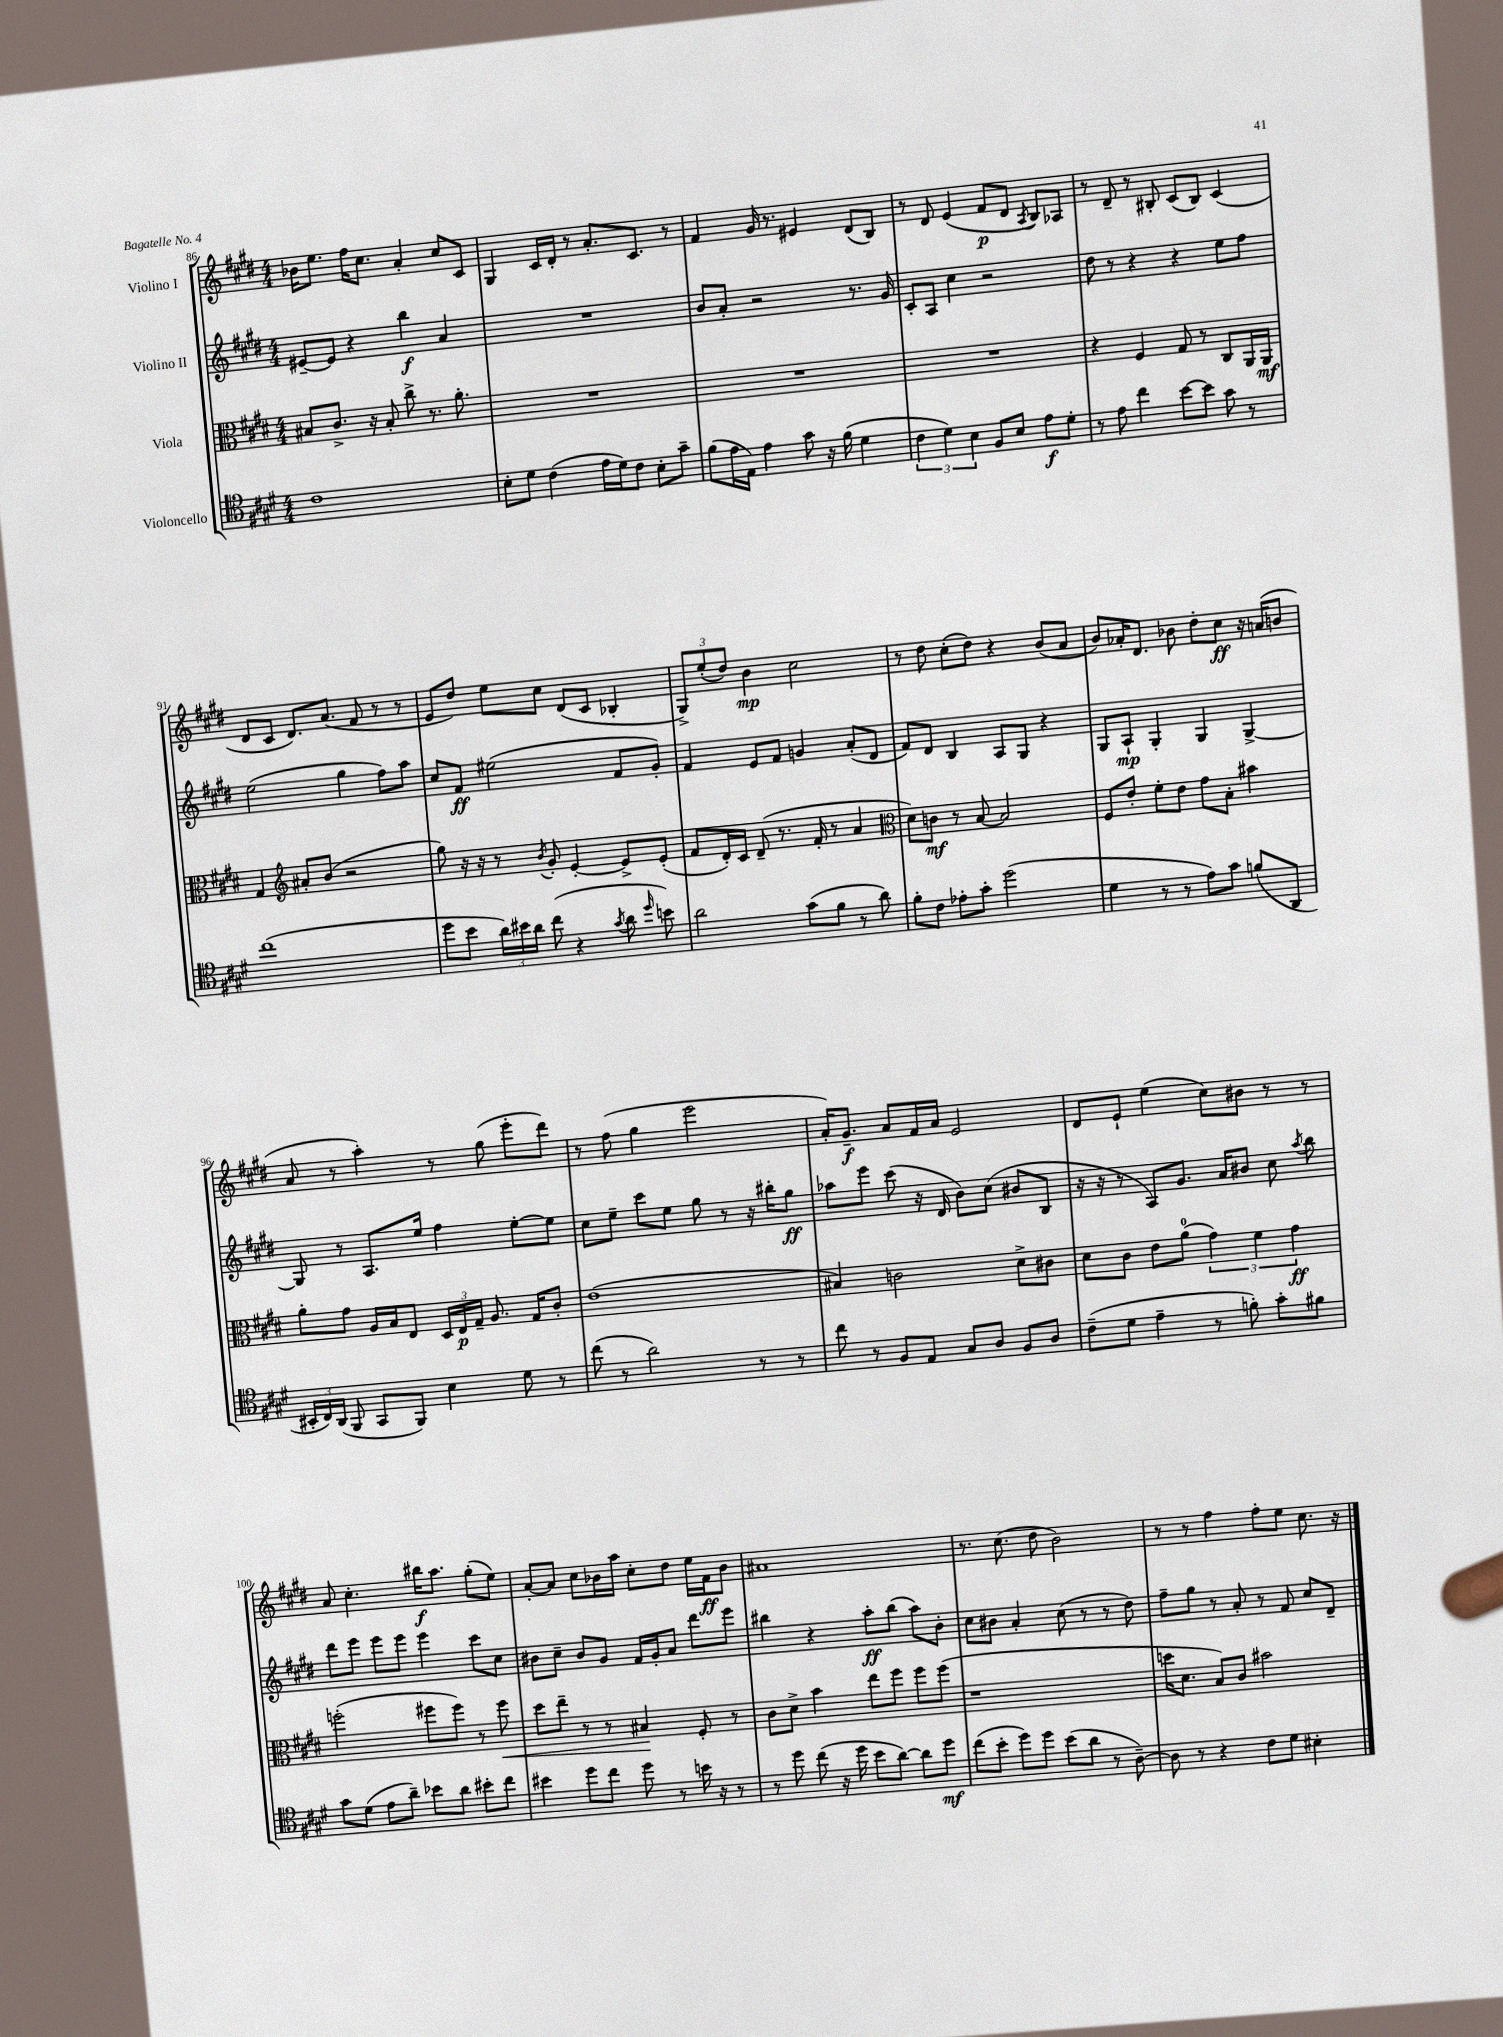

**kern	**dynam	**kern	**dynam	**kern	**dynam	**kern	**dynam
*part4	*part4	*part3	*part3	*part2	*part2	*part1	*part1
*staff4	*staff4	*staff3	*staff3	*staff2	*staff2	*staff1	*staff1
*I"Violoncello	*	*I"Viola	*	*I"Violino II	*	*I"Violino I	*
*clefC4	*	*clefC3	*	*clefG2	*	*clefG2	*
*k[f#c#g#d#]	*	*k[f#c#g#d#]	*	*k[f#c#g#d#]	*	*k[f#c#g#d#]	*
*M4/4	*	*M4/4	*	*M4/4	*	*M4/4	*
=86	=86	=86	=86	=86	=86	=86	=86
1c#	.	8B#X/L	.	[8e#X~/L	.	16b-X\KL	.
.	.	.	.	.	.	8.ee\J	.
.	.	8.c#^/J	.	8e#/J]	.	.	.
.	.	.	.	4r	.	16ff#\KL	.
.	.	16r	.	.	.	8.cc#\J	.
.	.	8B#'/	.	.	.	.	.
.	.	8cc#^\	.	4bb\	f	4a'/	.
.	.	8.r	.	.	.	.	.
.	.	.	.	4a/	.	8cc#/L	.
.	.	8.a'\	.	.	.	.	.
.	.	.	.	.	.	8c#/J	.
=87	=87	=87	=87	=87	=87	=87	=87
8B'\L	.	1r	.	1r	.	4G#/	.
8d#\J	.	.	.	.	.	.	.
(4c#\	.	.	.	.	.	16c#/LL	.
.	.	.	.	.	.	16d#'/JJ	.
.	.	.	.	.	.	8r	.
16e\LL	.	.	.	.	.	8.a'/L	.
16d#\J)	.	.	.	.	.	.	.
8c#\J	.	.	.	.	.	.	.
.	.	.	.	.	.	8.c#/J	.
8B'\L	.	.	.	.	.	.	.
8g#~\J	.	.	.	.	.	8r	.
=88	=88	=88	=88	=88	=88	=88	=88
(8f#\L	.	1r	.	8b/L	.	4f#/	.
16e\L	.	.	.	8a'/J	.	.	.
16E\JJ)	.	.	.	.	.	.	.
4e\	.	.	.	2r	.	16g#/	.
.	.	.	.	.	.	8.r	.
8g#\	.	.	.	.	.	4e#X/	.
16r	.	.	.	.	.	.	.
(16f#\	.	.	.	.	.	.	.
4d#\	.	.	.	8.r	.	(8d#/L	.
.	.	.	.	.	.	8B/J)	.
.	.	.	.	16g#/	.	.	.
=89	=89	=89	=89	=89	=89	=89	=89
6c#\	.	1r	.	8c#'/L	.	8r	.
.	.	.	.	8A/J	.	8d#/	.
6d#\)	.	.	.	.	.	.	.
.	.	.	.	4cc#\	.	(4e/	.
6B\	.	.	.	.	.	.	.
8F#/L	.	.	.	2r	.	8f#/L	p
8B/J	.	.	.	.	.	8d#/J	.
.	.	.	.	.	.	8qA/	.
8e\L	f	.	.	.	.	8B/L)	.
8d#'\J	.	.	.	.	.	8A-X/J	.
=90	=90	=90	=90	=90	=90	=90	=90
8r	.	4r	.	8dd#\	.	8r	.
8e\	.	.	.	8r	.	8d#~/	.
4cc#\	.	4F#/	.	4r	.	8r	.
.	.	.	.	.	.	8B#X'/	.
[8b\L	.	8G#/	.	4r	.	(8c#/L	.
8b\J]	.	8r	.	.	.	8B#/J)	.
8g#\	.	8C#/L	.	8ee\L	.	(4c#/	.
8r	.	16AA/L	.	8ff#\J	.	.	.
.	.	16AA/JJ	mf	.	.	.	.
!!LO:LB:g=z
=91	=91	=91	=91	=91	=91	=91	=91
(1cc#	.	4G#/	.	(2ee\	.	8d#/L	.
.	.	.	.	.	.	8c#/J	.
*	*	*clefG2	*	*	*	*	*
.	.	8a#X'/L	.	.	.	8.d#/L)	.
.	.	(8b/J	.	.	.	.	.
.	.	.	.	.	.	(8.a/J	.
.	.	2r	.	4gg#\	.	.	.
.	.	.	.	.	.	8f#/	.
.	.	.	.	8ff#\L)	.	8r	.
.	.	.	.	8aa\J	.	8r	.
=92	=92	=92	=92	=92	=92	=92	=92
8dd#\L	.	8gg#\)	.	8cc#/L	.	8e/L	.
8b\J	.	16r	.	8f#/J	ff	8dd#/J)	.
.	.	16r	.	.	.	.	.
24a\LL)	.	8r	.	(2ee#X\	.	8ee\L	.
24b#X\	.	.	.	.	.	.	.
24a\JJ	.	.	.	.	.	.	.
.	.	8qb/	.	.	.	.	.
(8cc#\	.	8g#'/	.	.	.	8cc#\J	.
4r	.	[4e'/	.	.	.	(8d#/L	.
.	.	.	.	.	.	8c#/J	.
8qg#/	.	.	.	.	.	.	.
8a\	.	8e^/L]	.	8f#/L	.	4B-X'/	.
16qqdd#/	.	.	.	.	.	.	.
8bn\)	.	(8e'/J	.	8g#'/J)	.	.	.
=93	=93	=93	=93	=93	=93	=93	=93
2a\	.	8f#/L	.	4f#/	.	12G#^/L)	.
.	.	.	.	.	.	(12ee'/	.
.	.	16d#'/L)	.	.	.	.	.
.	.	.	.	.	.	12dd#/J)	.
.	.	16c#/JJ	.	.	.	.	.
.	.	(8d#~/	.	8e/L	.	4b\	mp
.	.	8.r	.	8f#/J	.	.	.
(8g#\L	.	.	.	4gn/	.	2cc#\	.
.	.	16f#'/	.	.	.	.	.
8f#\J	.	8r	.	.	.	.	.
8r	.	4a/	.	(8a'/L	.	.	.
8a\)	.	.	.	8d#/J	.	.	.
=94	=94	=94	=94	=94	=94	=94	=94
*	*	*clefC3	*	*	*	*	*
8f#'\L	.	8d#\L)	.	8f#/L)	.	8r	.
8c#\J	.	8cn\J	mf	8d#/J	.	8dd#\	.
8e-X'\L	.	8r	.	4B/	.	(8cc#'\L	.
8g#'\J	.	[8B/	.	.	.	8dd#\J)	.
(2dd#\	.	2B/]	.	8A/L	.	4r	.
.	.	.	.	8G#/J	.	.	.
.	.	.	.	4r	.	(8b/L	.
.	.	.	.	.	.	8a/J	.
=95	=95	=95	=95	=95	=95	=95	=95
4d#\	.	8F#/L	.	8G#/L	.	8b/L)	.
.	.	8e'/J	.	8A`/J	mp	16a-X'/K	.
.	.	.	.	.	.	8.d#/J	.
8r	.	8f#'\L	.	4G#'/	.	.	.
8r	.	8e\J	.	.	.	8b-X\	.
8e\L)	.	8g#\L	.	4G#/	.	8dd#'\L	.
8g#\J	.	8B'\J	.	.	.	8cc#\J	ff
(8fn/L	.	4b#X\	.	[4G#^/	.	16r	.
.	.	.	.	.	.	(16an/KL	.
8AA/J	.	.	.	.	.	8bn/J	.
!!LO:LB:g=z
=96	=96	=96	=96	=96	=96	=96	=96
24BB#X'/LL	.	8a'\L	.	8G#/]	.	8a/	.
24C#/)	.	.	.	.	.	.	.
(24AA/JJ	.	.	.	.	.	.	.
8FF#/	.	8g#\J	.	8r	.	8r	.
8GG#/L	.	16A/LL	.	8.A/L	.	4aa'\)	.
.	.	16B/J	.	.	.	.	.
8FF#/J)	.	8E/J	.	.	.	.	.
.	.	.	.	16ee/Jk	.	.	.
4B\	.	24D#/LL	.	4ff#\	.	8r	.
.	.	24E/	p	.	.	.	.
.	.	24G#~/JJ	.	.	.	.	.
.	.	8.A/	.	.	.	(8gg#\	.
8d#\	.	.	.	[8ee'\L	.	8eee'\L	.
.	.	16G#/KL	.	.	.	.	.
8r	.	8c#'/J	.	8ee\J]	.	8ddd#\J)	.
=97	=97	=97	=97	=97	=97	=97	=97
(8cc#\	.	(1e	.	8cc#\L	.	8r	.
8r	.	.	.	8ee~\J	.	(8ff#\	.
2a\)	.	.	.	8ccc#\L	.	4gg#\	.
.	.	.	.	8ee\J	.	.	.
.	.	.	.	8gg#\	.	2eee\	.
.	.	.	.	8r	.	.	.
8r	.	.	.	16r	.	.	.
.	.	.	.	16bb#X'\KL	.	.	.
8r	.	.	.	8gg#\J	ff	.	.
=98	=98	=98	=98	=98	=98	=98	=98
8cc#\	.	4B#X/)	.	8aa-X\L	.	16a'/KL)	.
.	.	.	.	.	.	8.g#~/J	f
8r	.	.	.	8eee\J	.	.	.
8F#/L	.	2cn\	.	(8ccc#\	.	8a/L	.
8E/J	.	.	.	16r	.	16f#/L	.
.	.	.	.	16d#/	.	16a/JJ	.
8G#/L	.	.	.	8b\L)	.	2e/	.
8A/J	.	.	.	(8cc#\J	.	.	.
8F#/L	.	8d#^\L	.	8b#X/L	.	.	.
8A/J	.	8c#X\J	.	8B/J	.	.	.
=99	=99	=99	=99	=99	=99	=99	=99
(8c#~\L	.	8d#\L	.	16r	.	8d#/L	.
.	.	.	.	16r	.	.	.
8d#\J	.	8c#\J	.	8r	.	8e`/J	.
4e~\	.	8e\L	.	8A/L)	.	(4ee\	.
.	.	(8a\J	.	8.g#/J	.	.	.
8r	.	6g#\)	.	.	.	8cc#\L)	.
.	.	.	.	16a/KL	.	.	.
8fn'\)	.	.	.	8b#X/J	.	8b#X\J	.
.	.	6f#\	.	.	.	.	.
8g#'\L	.	.	.	8cc#\	.	8r	.
.	.	6g#\	ff	.	.	.	.
.	.	.	.	8qaa/	.	.	.
8f#X\J	.	.	.	8bb\	.	8r	.
!!LO:LB:g=z
=100	=100	=100	=100	=100	=100	=100	=100
8g#\L	.	(2ffn'\	.	8ddd#\L	.	8a/	.
(8d#\J	.	.	.	8eee\J	.	4.cc#'\	.
8e\L	.	.	.	8eee\L	.	.	.
8a~\J)	.	.	.	8eee\J	.	.	.
8b-X\L	.	8ff#X\L	.	4eee\	.	16bb#X\KL	f
.	.	.	.	.	.	8.aa\J	.
8a\J	.	8ff#\J)	.	.	.	.	.
8b#X'\L	.	8r	.	8ccc#\L	.	(8gg#'\L	.
!	!	!	!LO:HP:b	!	!	!	!
8cc#\J	.	8ff#\	<	8cc#\J	.	8ee\J)	.
=101	=101	=101	=101	=101	=101	=101	=101
4b#X\	.	8dd#\L	.	8b#X\L	.	[8a'/L	.
.	.	8ee~\J	.	8cc#~\J	.	8a/J]	.
8dd#\L	.	8r	.	8b#/L	.	8cc#\L	.
8cc#\J	.	8r	.	8g#/J	.	16b-X\L	.
.	.	.	.	.	.	16aa\JJ	.
8dd#\	.	4B#X/	.	16f#/LL	.	8cc#'\L	.
.	.	.	.	16g#'/J	.	.	.
8r	.	.	.	8a/J	.	8dd#\J	.
16bn\	.	8F#'/	[	8ddd#\L	.	16ee\LL	.
16r	.	.	.	.	.	16f#\J	ff
8r	.	8r	.	8eee\J	.	8b-\J	.
=102	=102	=102	=102	=102	=102	=102	=102
8r	.	8c#\L	.	4bb#X\	.	1a#X	.
8dd#\	.	8d#^\J	.	.	.	.	.
(8cc#\	.	4b\	.	4r	.	.	.
16r	.	.	.	.	.	.	.
16dd#\	.	.	.	.	.	.	.
8b\L	.	8ee\L	.	8aa'\L	ff	.	.
[8a\J)	.	8ff#\J	.	(8bb#\J	.	.	.
8a\L]	.	8ff#\L	.	8aa\L)	.	.	.
8dd#\J	mf	(8ff#\J	.	8b'\J	.	.	.
=103	=103	=103	=103	=103	=103	=103	=103
(8cc#\L	.	1r	.	8cc#\L	.	8.r	.
8b'\J	.	.	.	8b#X\J	.	.	.
.	.	.	.	.	.	(8.cc#\	.
8dd#\L)	.	.	.	4a'/	.	.	.
8dd#\J	.	.	.	.	.	8dd#\	.
(8b\L	.	.	.	(8cc#\	.	2b\)	.
8a\J	.	.	.	8r	.	.	.
8r	.	.	.	8r	.	.	.
[8A~\)	.	.	.	8dd#\)	.	.	.
=104	=104	=104	=104	=104	=104	=104	=104
8A\]	.	16ddn\KL	.	8ff#~\L	.	8r	.
.	.	8.d#\J	.	.	.	.	.
8r	.	.	.	8gg#\J	.	8r	.
4r	.	8B/L)	.	8r	.	4ff#\	.
.	.	8c#/J	.	8a'/	.	.	.
8c#\L	.	2b#X\	.	8r	.	8ff#'\L	.
8d#\J	.	.	.	8f#/	.	8ee\J	.
4B#X'\	.	.	.	8cc#/L	.	8.cc#\	.
.	.	.	.	8d#~/J	.	.	.
.	.	.	.	.	.	16r	.
==	==	==	==	==	==	==	==
*-	*-	*-	*-	*-	*-	*-	*-
